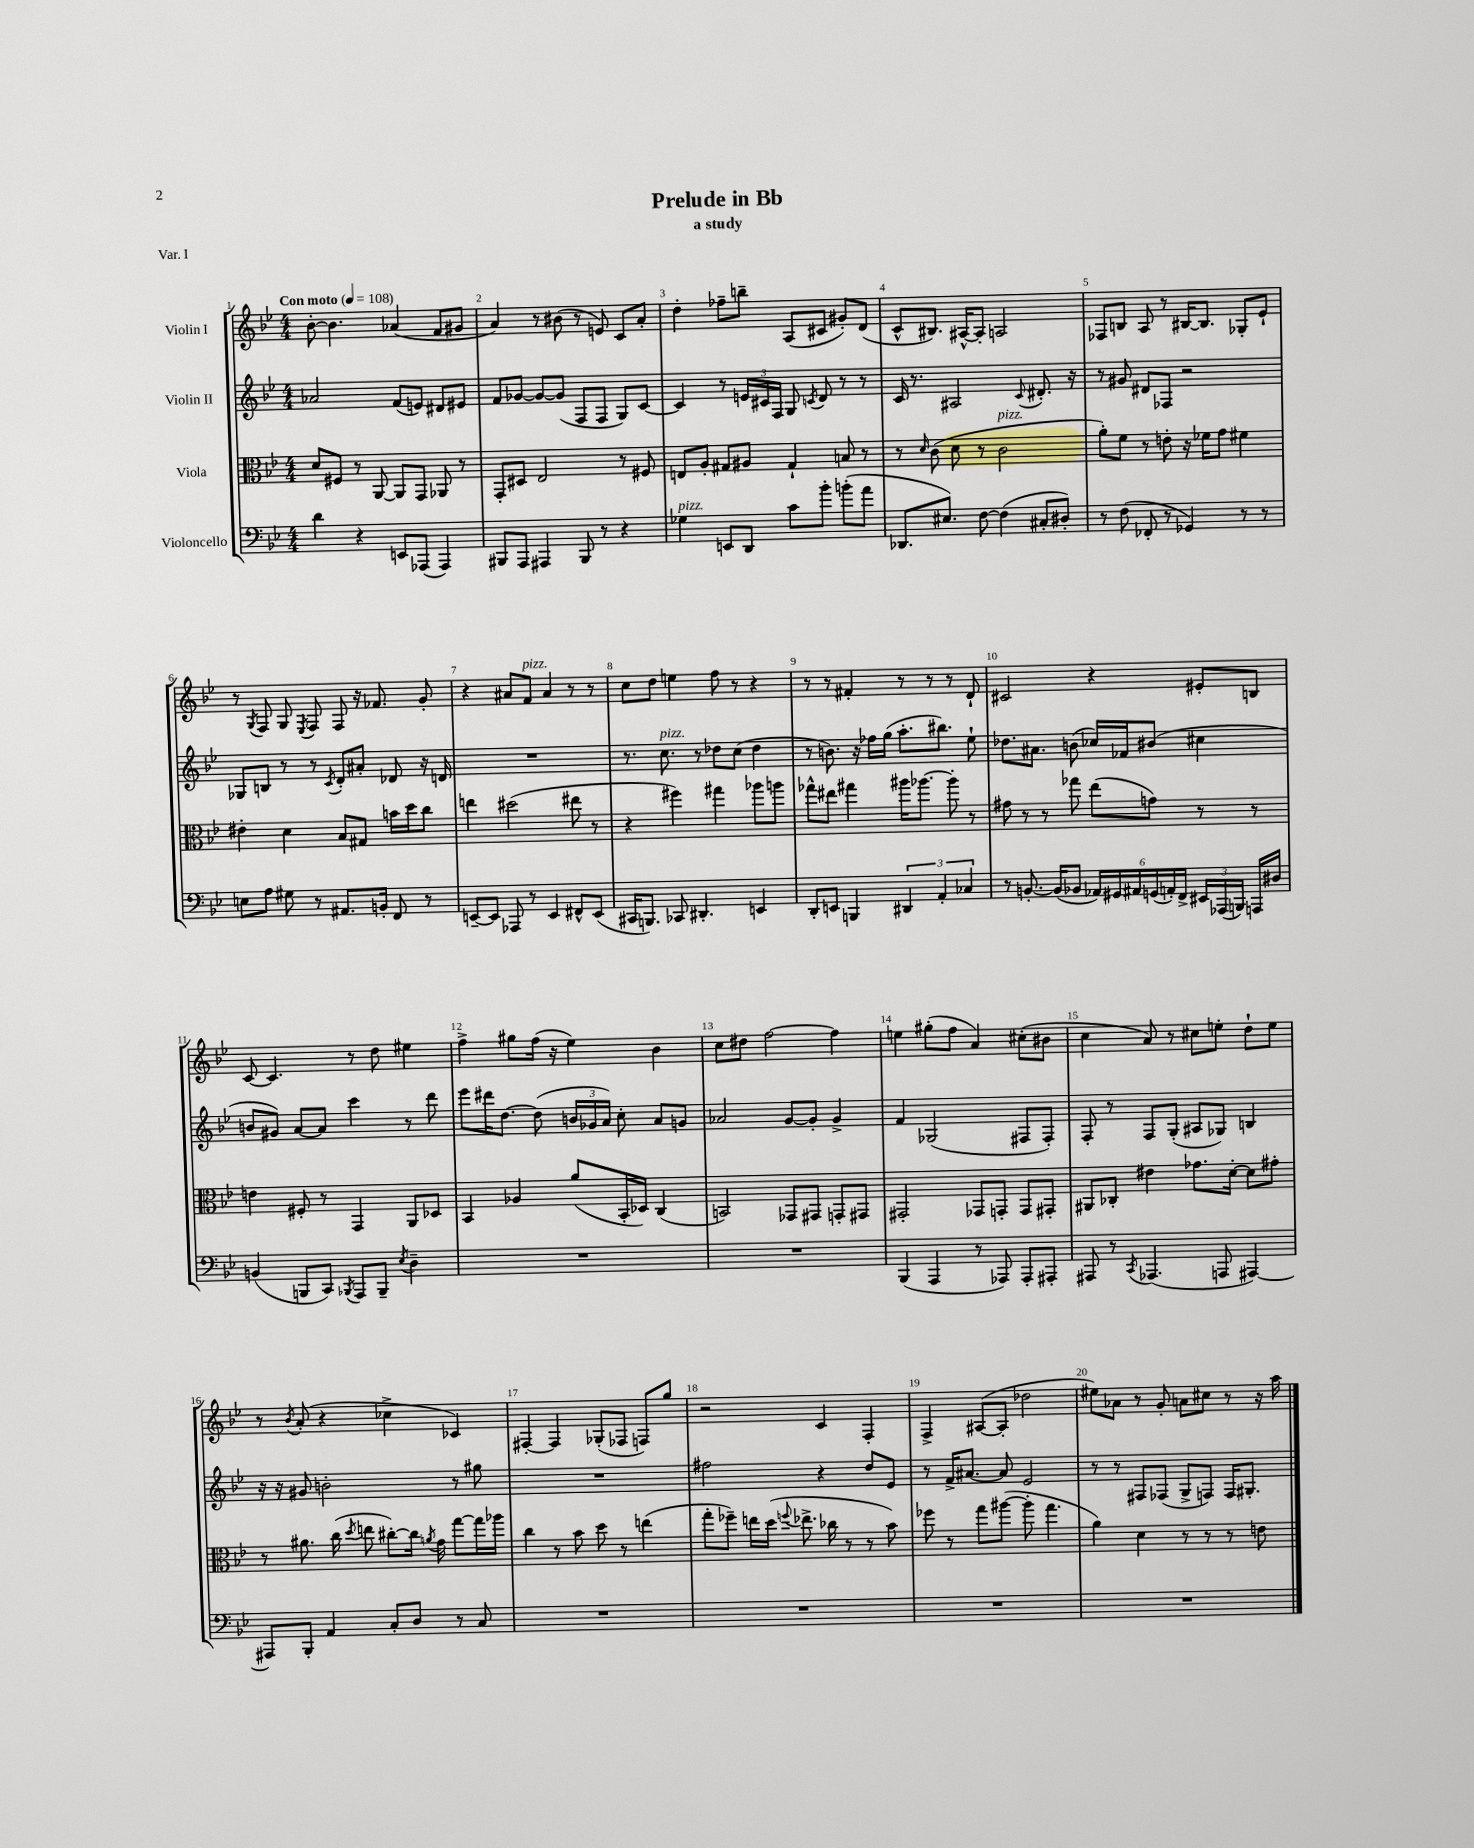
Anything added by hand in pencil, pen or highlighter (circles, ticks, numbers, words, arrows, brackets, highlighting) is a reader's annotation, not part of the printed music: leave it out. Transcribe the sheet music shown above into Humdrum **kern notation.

**kern	**kern	**kern	**kern
*staff4	*staff3	*staff2	*staff1
*clefF4	*clefC3	*clefG2	*clefG2
*k[b-e-]	*k[b-e-]	*k[b-e-]	*k[b-e-]
*M4/4	*M4/4	*M4/4	*M4/4
*MM108	*MM108	*MM108	*MM108
4d	8d	2a-	[8b-'
.	8F#	.	4.b-]
4r	8r	.	.
.	[8AA	.	.
8EE	8AA]	(8f	(4a-
(8AAA-	8GG	8e)	.
4AAA-)	8AA-	8d#	8f
.	8r	8e#	8g#
=	=	=	=
8BBB#	8GG'	8f	4a)
8AAA	8D#	[8g-	.
4AAA#	2E-	8g-_	8r
.	.	(8g-]	(8b#
8BBB#	.	8F	8r
8r	.	8F	8e)
4r	8r	8G)	8c
.	8F#	[8c	8a'
=	=	=	=
4G-	8E	4c]	4dd'
.	8A'	.	.
8EE	8G#	8r	8ff-~
8DD	8A#	24e	8bb~
.	.	24c#	.
.	.	24F	.
8c	4G#`	8G	(8A
.	.	8qc	.
8b-'	.	8d	8c#
(8b'	8B	8r	8g#')
8a	8r	8r	(8d
=	=	=	=
8.DD-	8r	16c	8c^^
.	.	8.r	.
.	16qqd	.	.
.	(8c	.	8.B#)
8.E#)	.	.	.
.	8d	2A#	.
.	.	.	[16A#^^
[8F	8r	.	8A#']
(4F]	2c	.	2A
.	.	8qqc	.
8C#'	.	8.d#'	.
8D#')	.	.	.
.	.	16r	.
=	=	=	=
8r	8a')	8r	8F-
(8F	8f	8g#	8B
8FF-'	8r	8d#	8A
8r	8e'	8F-	8r
4GG-)	16r	2r	[16B#
.	16f-	.	8.B#]
.	8g	.	.
8r	4f#	.	8G-'
8r	.	.	8e-`
=	=	=	=
8E	4e#'	8G-	8r
.	.	.	8qG
8A	.	8B	8F
8G#	4d	8r	8G
.	.	.	8qE-
8r	.	8r	8F
.	.	8qc	.
8.AA#	8B-	8d'	8F
.	8G#	8a#'	16r
16BB'	.	.	8.f-
8FF	16b	8d-	.
.	16dd	.	.
8r	8cc	16r	8g'
.	.	16d	.
=	=	=	=
[8EE~	4ee	1r	4r
8EE]	.	.	.
8AAA-	(2dd#	.	8a#
8r	.	.	8f
4EE	.	.	4a#
8FF#^^	8ee#	.	8r
(8EE	8r	.	8r
=	=	=	=
16CC#	4r	8.r	8cc
8.BBB)	.	.	.
.	.	.	8dd
.	.	8.cc	.
8CC-	4ff#)	.	4ee
4.DD#'	.	8r	.
.	4gg#	8dd-	8ff
.	.	(8cc	8r
4EE	8aa-	4dd-	4r
.	8aa	.	.
=	=	=	=
8DD'	8gg-^^	8r	8r
8EE	8ee#	8.b)	8r
4BBB	4gg#	.	4f#'
.	.	16r	.
.	.	16ff-	.
.	.	(16gg	.
6DD#	16aa#	8.aa'	8r
.	[8.aa-	.	.
.	.	.	8r
6AA'	.	.	.
.	.	8.bb#)	.
.	8aa-']	.	8r
6C-	.	.	.
.	8r	8ee-`	8d`
=	=	=	=
8r	8g#	8.dd-	2c#
[8.BB'	8r	.	.
.	.	8.a#	.
.	8r	.	.
(16BB]	.	.	.
8BB-	8gg-	(8b	.
24AA-)	(8ee-	16cc-)	4r
24GG#	.	.	.
.	.	16f-	.
24AA#	.	.	.
(24GG	8g)	(8b#	.
24AA')	.	.	.
24FF^	.	.	.
24EE#	8r	4cc#	8e#'
(24AAA-	.	.	.
24BBB)	.	.	.
16AAA	8r	.	8B
16D#	.	.	.
=	=	=	=
(4BB	4e	8b	[8c
.	.	8g#)	4.c]
8BBB	8F#'	[8a	.
8CC)	8r	8a]	.
8qBBB-	.	.	.
8AAA	4GG	4ccc	8r
8BBB-~	.	.	8dd
8qE-	.	.	.
4D~	8AA	8r	4ee#
.	8D-	8ddd	.
=	=	=	=
1r	4BB-	8eee-	4ff^
.	.	16ddd#	.
.	.	[8.dd	.
.	4A-	.	8gg#
.	.	(8dd]	(16ff
.	.	.	16r
.	(8a	24b	4ee-)
.	.	24g-	.
.	.	24a)	.
.	16BB-'	8cc'	.
.	16D-)	.	.
.	(4C	8a	4b-
.	.	8g	.
=	=	=	=
1r	2BB)	2a-	8cc
.	.	.	8dd#
.	.	.	[2ff
.	8GG-	[8g	.
.	8GG#	8g']	.
.	8GG'	4g^	4ff]
.	8GG#	.	.
=	=	=	=
(4BBB-	2GG#'	4f	4ee
4AAA	.	(2G-	(8gg#'
.	.	.	8ff
8r	8GG-	.	4a)
8AAA-)	8GG'	.	.
8AAA-'	8GG	8F#	(8cc#'
8AAA#'	8GG#'	8F#')	8b#
=	=	=	=
8AAA#	8AA#	8F'	4cc
8r	8C-'	8r	.
8qCC	.	.	.
(4.AAA-	4e#	8F	8a)
.	.	(8G'	8r
.	8.g-	8A#	8cc#
8AAA	.	8G-)	8ee'
.	[16d'	.	.
[4AAA#)	8d]	4B	8dd`
.	8g#'	.	8ee
=	=	=	=
8AAA#]	8r	16r	8r
.	.	16r	.
.	.	.	8qb-
8BBB-'	8.a#	8g#	(8a'
4AA	.	2b'	4r
.	(16cc	.	.
.	8qdd	.	.
.	8ee	.	.
8C'	[8cc#')	.	4cc-^
8D	16cc#]	.	.
.	8qa	.	.
.	16g	.	.
8r	[8gg	8r	4c-)
8C	16gg]	8gg#	.
.	16aa-	.	.
=	=	=	=
1r	4cc	1r	[4F#'
.	8r	.	4F#]
.	8b-	.	.
.	8dd	.	(8G-'
.	8r	.	8F-
.	(4ee	.	8F)
.	.	.	8gg
=	=	=	=
1r	8gg'	2ff#	2r
.	8ff-~)	.	.
.	16ee	.	.
.	(16dd	.	.
.	8qqff	.	.
.	8.ee-^	.	.
.	.	4r	4c
.	16cc-	.	.
.	8r	.	.
.	8r	8dd	4F'
.	8b-)	8e-	.
=	=	=	=
1r	8ff-	8r	4F^
.	8r	16f^	.
.	.	[8.a#	.
.	8gg	.	([8A#
.	([8aa#	8a#]	8A#']
.	8aa#']	2e-	2dd-
.	4.gg	.	.
=	=	=	=
1r	4a)	8r	8ee#)
.	.	8r	8a-
.	4d	8F#	8r
.	.	(8F-	8g'
.	8r	8G^	8a
.	8r	8F)	8cc#
.	8r	16F	8r
.	.	8.G#'	.
.	8e	.	16r
.	.	.	16aa
==	==	==	==
*-	*-	*-	*-
